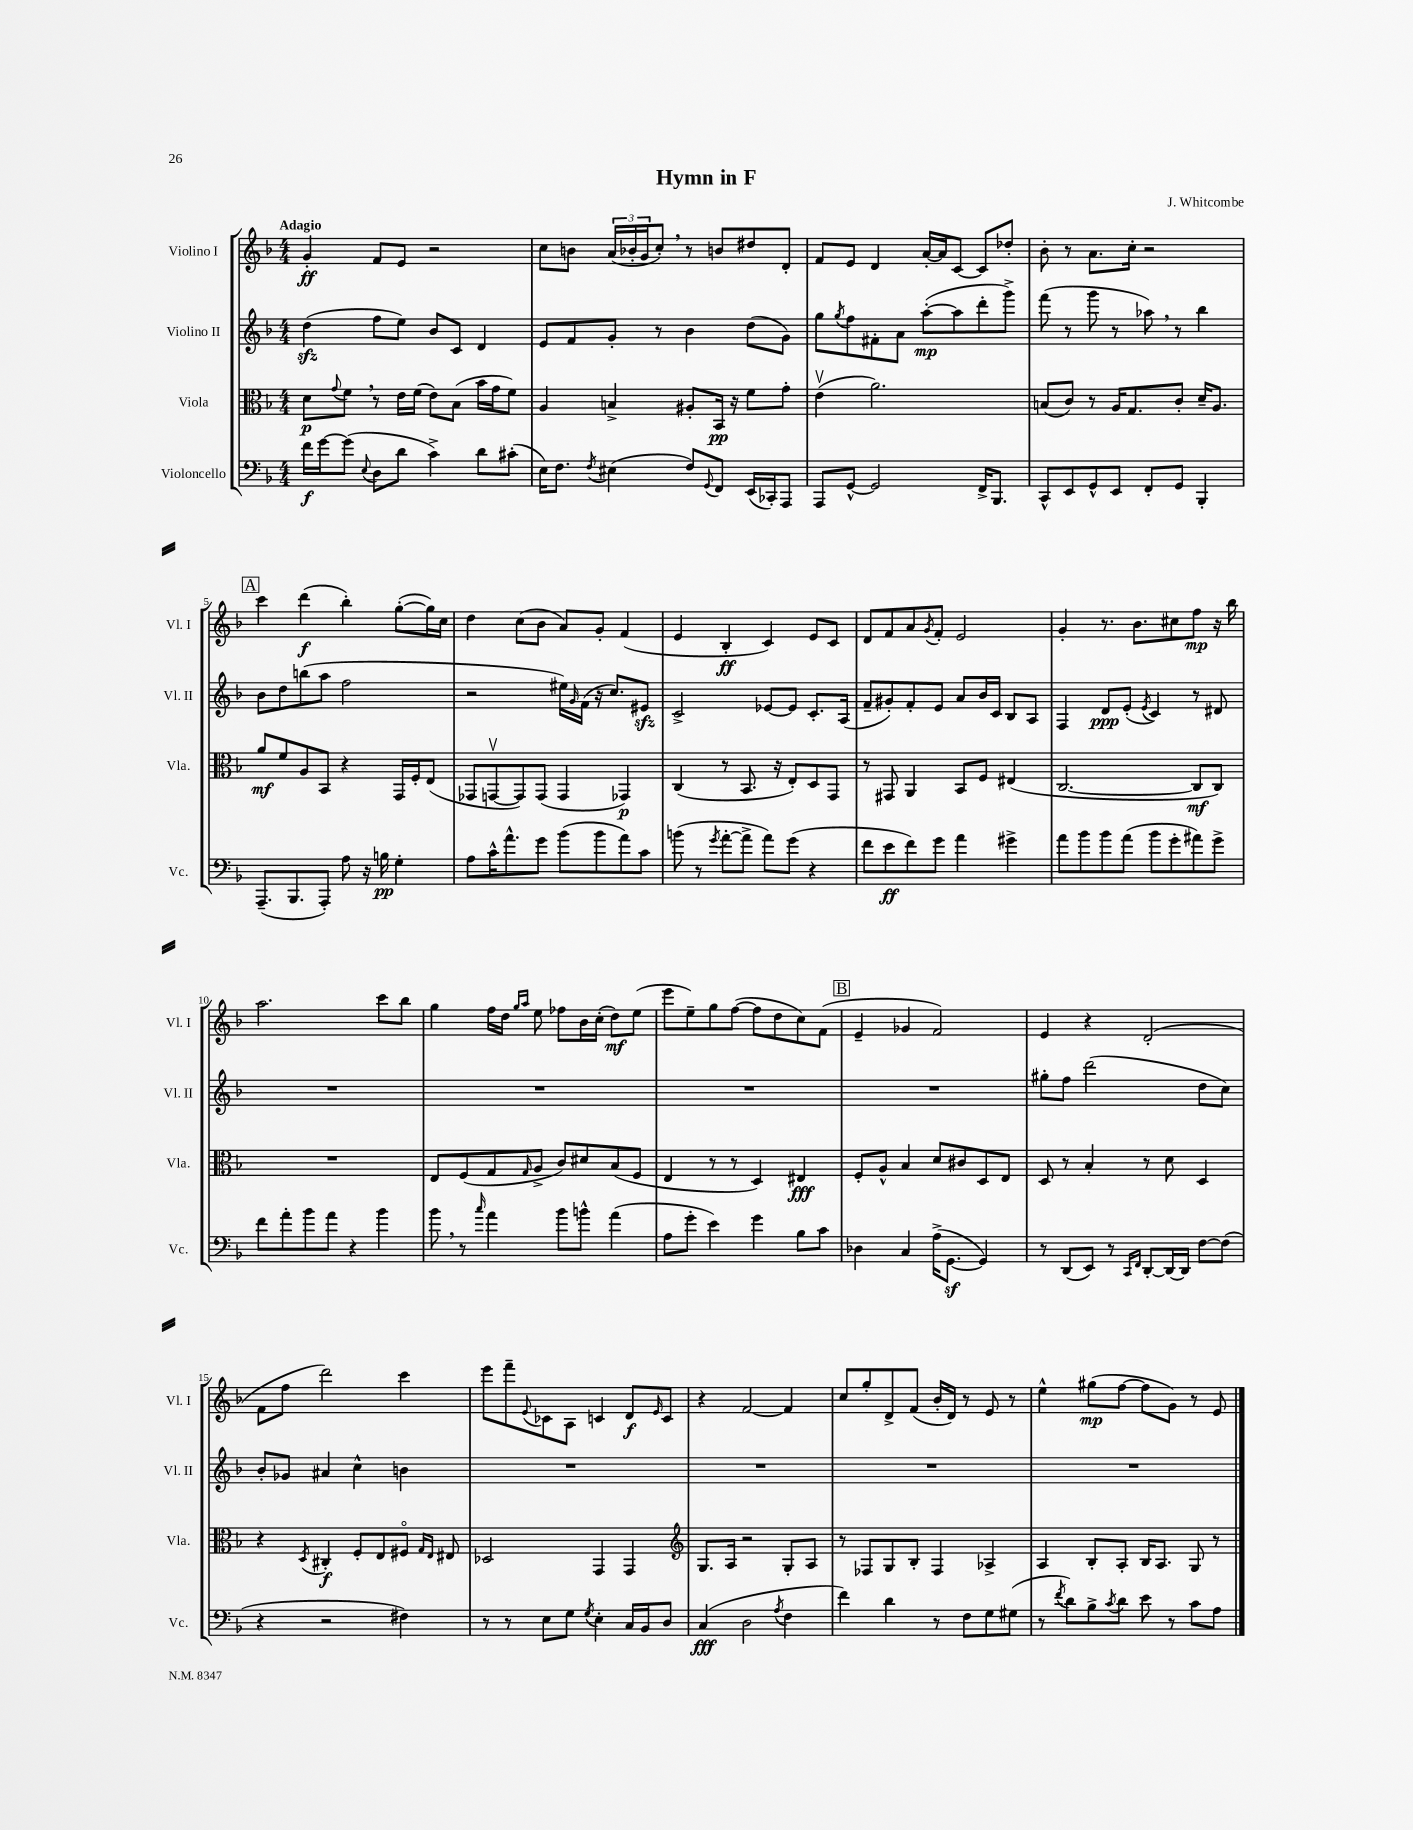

**kern	**dynam	**kern	**dynam	**kern	**dynam	**kern	**dynam
*part4	*part4	*part3	*part3	*part2	*part2	*part1	*part1
*staff4	*staff4	*staff3	*staff3	*staff2	*staff2	*staff1	*staff1
*I"Violoncello	*	*I"Viola	*	*I"Violino II	*	*I"Violino I	*
*I'Vc.	*	*I'Vla.	*	*I'Vl. II	*	*I'Vl. I	*
*clefF4	*	*clefC3	*	*clefG2	*	*clefG2	*
*k[b-]	*	*k[b-]	*	*k[b-]	*	*k[b-]	*
*M4/4	*	*M4/4	*	*M4/4	*	*M4/4	*
=1	=1	=1	=1	=1	=1	=1	=1
!	!	!	!	!	!	!LO:TX:a:B:t=Adagio	!
16f\LL	f	8d\L	p	(4ddzz\	.	4g'/	ff
[16g\J	.	.	.	.	.	.	.
.	.	8qqg/	.	.	.	.	.
(8g\J]	.	8f,\J	.	.	.	.	.
8qqE/	.	.	.	.	.	.	.
8D\L	.	8r	.	8ff\L	.	8f/L	.
8d\J	.	16e\LL	.	8ee\J)	.	8e/J	.
.	.	(16f\JJ	.	.	.	.	.
4c^\)	.	8e\L)	.	8b-/L	.	2r	.
.	.	(8B-\J	.	8c/J	.	.	.
8d\L	.	16b-\LL	.	4d/	.	.	.
.	.	16g\J	.	.	.	.	.
(8c#X'\J	.	8f\J)	.	.	.	.	.
=2	=2	=2	=2	=2	=2	=2	=2
16E\KL)	.	4A/	.	8e/L	.	8cc\L	.
8.F\J	.	.	.	.	.	.	.
.	.	.	.	8f/	.	8bn\J	.
8qF/	.	.	.	.	.	.	.
(4E#X\	.	4Bn^/	.	8g'/J	.	(24a/LL	.
.	.	.	.	.	.	24b-X'/	.
.	.	.	.	.	.	24g/J	.
.	.	.	.	8r	.	8cc',/J)	.
8F/L)	.	8A#X'/L	.	4b-\	.	8r	.
8qqGG/	.	.	.	.	.	.	.
8FF/J	.	16BB-/Jk	pp	.	.	8bn/L	.
.	.	16r	.	.	.	.	.
(16EE/LL	.	8f\L	.	(8dd\L	.	8dd#X/	.
16CC-X'/J)	.	.	.	.	.	.	.
8AAA/J	.	8g'\J	.	8g\J)	.	8d'/J	.
=3	=3	=3	=3	=3	=3	=3	=3
8AAA/L	.	(4ev\	.	8gg\L	.	8f/L	.
.	.	.	.	8qgg/	.	.	.
[8GG^^/J	.	.	.	8ff\	.	8e/J	.
2GG/]	.	2.a\)	.	8f#X'\	.	4d/	.
.	.	.	.	8a\J	.	.	.
.	.	.	.	([8aa'\L	mp	[16a'/LL	.
.	.	.	.	.	.	16a/J]	.
.	.	.	.	8aa\]	.	[8c/J	.
16FF^/KL	.	.	.	8ddd'\	.	8c/L]	.
8.BBB-/J	.	.	.	.	.	.	.
.	.	.	.	8ggg^\J)	.	8dd-X'/J	.
=4	=4	=4	=4	=4	=4	=4	=4
8CC^^/L	.	(8Bn/L	.	(8fff\	.	8b-'\	.
8EE/	.	8c/J)	.	8r	.	8r	.
8GG^^/	.	8r	.	8ggg\	.	8.a\L	.
8EE/J	.	16A/KL	.	8r	.	.	.
.	.	8.G/	.	.	.	16cc'\Jk	.
8FF'/L	.	.	.	8aa-X,\)	.	2r	.
8GG/J	.	8c'/J	.	8r	.	.	.
4BBB-'/	.	16d~/KL	.	4bb-\	.	.	.
.	.	8.A/J	.	.	.	.	.
!!LO:LB:g=z
!!LO:REH:place=s1:t=A
=5	=5	=5	=5	=5	=5	=5	=5
(8.AAA~/L	.	8a/L	mf	8b-\L	.	4ccc\	.
.	.	8f/	.	8dd\	.	.	.
8.BBB-/	.	.	.	.	.	.	.
.	.	8A/	.	(8bbn\	.	(4ddd\	f
8AAA'/J)	.	8BB-/J	.	8aa\J	.	.	.
8A\	.	4r	.	2ff\	.	4bb-'\)	.
16r	.	.	.	.	.	.	.
16Bn\	pp	.	.	.	.	.	.
4G'\	.	16GG/LL	.	.	.	([8gg'\L	.
.	.	16F'/J	.	.	.	.	.
.	.	(8E/J	.	.	.	16gg\L])	.
.	.	.	.	.	.	16cc\JJ	.
=6	=6	=6	=6	=6	=6	=6	=6
8A\L	.	8GG-X/L	.	2r	.	4dd\	.
16c^^\K	.	[8GGnv/	.	.	.	.	.
8.a^^\	.	.	.	.	.	.	.
.	.	8GG/])	.	.	.	(8cc\L	.
8g\J	.	(8GG/J	.	.	.	8b-\J	.
(8b-\L	.	4GG/	.	16ee#X\LL)	.	8a/L)	.
.	.	.	.	16qqg/	.	.	.
.	.	.	.	(16f\JJ	.	.	.
8b-\	.	.	.	16r	.	8g'/J	.
.	.	.	.	8.cc/L)	.	.	.
8a\)	.	4GG-X/)	p	.	.	(4f/	.
8c\J	.	.	.	8e#Xzz/J	.	.	.
=7	=7	=7	=7	=7	=7	=7	=7
(8bn\	.	(4C/	.	2c^/	.	4e/	.
8r	.	.	.	.	.	.	.
8qg/	.	.	.	.	.	.	.
[8a'\L	.	8r	.	.	.	4B-'/	ff
8a^\J]	.	8.BB-/	.	.	.	.	.
8a\L)	.	.	.	[8e-X/L	.	4c/)	.
.	.	16r	.	.	.	.	.
(8g\J	.	8E'/L)	.	8e-/J]	.	.	.
4r	.	8D/	.	8.c'/L	.	8e/L	.
.	.	8GG/J	.	.	.	8c/J	.
.	.	.	.	(16A/Jk	.	.	.
=8	=8	=8	=8	=8	=8	=8	=8
8f\L	.	8r	.	8f~/L	.	8d/L	.
8e\	ff	8GG#X/	.	8g#X'/)	.	8f/	.
8f\)	.	4AA/	.	8f'/	.	8a/	.
.	.	.	.	.	.	8qg/	.
8g\J	.	.	.	8e/J	.	8f'/J	.
4a\	.	8BB-/L	.	8a/L	.	2e/	.
.	.	8F/J	.	16b-/L	.	.	.
.	.	.	.	16c/JJ	.	.	.
4g#X^\	.	(4E#X/	.	8B-/L	.	.	.
.	.	.	.	8A/J	.	.	.
=9	=9	=9	=9	=9	=9	=9	=9
8a\L	.	[2.C/	.	4F/	.	4g'/	.
8b-\	.	.	.	.	.	.	.
8b-\	.	.	.	8d/L	ppp	8.r	.
(8a\J	.	.	.	(8e'/J	.	.	.
.	.	.	.	.	.	8.b-\L	.
.	.	.	.	8qe/	.	.	.
8b-\L	.	.	.	4c/)	.	.	.
8g'\	.	.	.	.	.	8cc#X\	.
8a#X\)	.	8C/L]	mf	8r	.	8ff\J	mp
8g^\J	.	8C/J)	.	8d#X/	.	16r	.
.	.	.	.	.	.	16bb-\	.
!!LO:LB:g=z
=10	=10	=10	=10	=10	=10	=10	=10
8f\L	.	1r	.	1r	.	2.aa\	.
8a'\	.	.	.	.	.	.	.
8b-\	.	.	.	.	.	.	.
8a\J	.	.	.	.	.	.	.
4r	.	.	.	.	.	.	.
4b-\	.	.	.	.	.	8ccc\L	.
.	.	.	.	.	.	8bb-\J	.
=11	=11	=11	=11	=11	=11	=11	=11
8b-,\	.	8E/L	.	1r	.	4gg\	.
8r	.	(8F/	.	.	.	.	.
16qqcc/	.	.	.	.	.	.	.
4a\	.	8G/	.	.	.	16ff\LL	.
.	.	.	.	.	.	16dd\JJ	.
.	.	.	.	.	.	16qqgg/LL	.
.	.	16qqG/	.	.	.	16qqaa/JJ	.
.	.	8A^/J	.	.	.	8ee\	.
8b-\L	.	8c/L)	.	.	.	8ff-X\L	.
8bn^^\J	.	8d#X/	.	.	.	16b-\L	.
.	.	.	.	.	.	(16cc'\JJ	.
(4a\	.	(8B-/	.	.	.	8dd\L)	mf
.	.	8F/J	.	.	.	(8ee\J	.
=12	=12	=12	=12	=12	=12	=12	=12
8A\L	.	4E/	.	1r	.	8eee\L	.
8g'\J	.	.	.	.	.	8ee~\)	.
4e\)	.	8r	.	.	.	8gg\	.
.	.	8r	.	.	.	([8ff\J	.
4g\	.	4D/)	.	.	.	8ff\L]	.
.	.	.	.	.	.	8dd\	.
8B-\L	.	4E#X/	fff	.	.	8cc\)	.
8c\J	.	.	.	.	.	(8f\J	.
!!LO:REH:place=s1:t=B
=13	=13	=13	=13	=13	=13	=13	=13
4D-X\	.	8F'/L	.	1r	.	4e~/	.
.	.	8A^^/J	.	.	.	.	.
4C/	.	4B-/	.	.	.	4g-X/	.
(16A^\KL	.	8d/L	.	.	.	2f/)	.
[8.GGz\J	.	.	.	.	.	.	.
.	.	8c#X/	.	.	.	.	.
4GG/])	.	8D/	.	.	.	.	.
.	.	8E/J	.	.	.	.	.
=14	=14	=14	=14	=14	=14	=14	=14
8r	.	8D/	.	8gg#X'\L	.	4e/	.
(8DD/L	.	8r	.	8ff\J	.	.	.
8EE/J)	.	4B-'/	.	(2ddd\	.	4r	.
8r	.	.	.	.	.	.	.
16qqCC/LL	.	.	.	.	.	.	.
16qqFF/JJ	.	.	.	.	.	.	.
[8DD'/L	.	8r	.	.	.	(2d'/	.
16DD/L_	.	8d\	.	.	.	.	.
16DD/JJ]	.	.	.	.	.	.	.
[8F\L	.	4D/	.	8dd\L	.	.	.
(8F\J]	.	.	.	8cc\J)	.	.	.
!!LO:LB:g=z
=15	=15	=15	=15	=15	=15	=15	=15
4r	.	4r	.	8b-'/L	.	8f\L	.
.	.	.	.	8g-X/J	.	8ff\J	.
.	.	8qD/	.	.	.	.	.
2r	.	4C#X'/	f	4a#X/	.	2ddd\)	.
.	.	8F'/L	.	4cc^^\	.	.	.
.	.	8E/	.	.	.	.	.
4F#X\)	.	8F#X/J	.	4bn\	.	4ccc\	.
.	.	16qqG/LL	.	.	.	.	.
.	.	16qqE/JJ	.	.	.	.	.
.	.	8E#X/	.	.	.	.	.
=16	=16	=16	=16	=16	=16	=16	=16
8r	.	2D-X/	.	1r	.	8eee\L	.
8r	.	.	.	.	.	8fff~\	.
.	.	.	.	.	.	8qqe/	.
8E\L	.	.	.	.	.	8c-X\	.
8G\J	.	.	.	.	.	8A\J	.
8qG/	.	.	.	.	.	.	.
4E'\	.	4GG/	.	.	.	4cn/	.
16C/LL	.	4GG/	.	.	.	8d/L	f
16BB-/J	.	.	.	.	.	.	.
.	.	.	.	.	.	16qqe/	.
8D/J	.	.	.	.	.	8c/J	.
=17	=17	=17	=17	=17	=17	=17	=17
*	*	*clefG2	*	*	*	*	*
(4C/	fff	8.G/L	.	1r	.	4r	.
.	.	16A/Jk	.	.	.	.	.
2D\	.	2r	.	.	.	[2f/	.
8qA/	.	.	.	.	.	.	.
4F\	.	8G'/L	.	.	.	4f/]	.
.	.	8A/J	.	.	.	.	.
=18	=18	=18	=18	=18	=18	=18	=18
4f\)	.	8r	.	1r	.	8cc/L	.
.	.	8F-X/L	.	.	.	8gg'/	.
4d\	.	8G/	.	.	.	8d^/	.
.	.	8B-'/J	.	.	.	(8f/J	.
8r	.	4F-/	.	.	.	16b-'/LL	.
.	.	.	.	.	.	16d/JJ)	.
8F\L	.	.	.	.	.	8r	.
8G\	.	4A-X^/	.	.	.	8e/	.
(8G#X\J	.	.	.	.	.	8r	.
=19	=19	=19	=19	=19	=19	=19	=19
8r	.	4A/	.	1r	.	4ee^^\	.
8qf/	.	.	.	.	.	.	.
8d\L)	.	.	.	.	.	.	.
8B-^\	.	8B-'/L	.	.	.	(8gg#X\L	mp
8qc/	.	.	.	.	.	.	.
8d\J	.	8A'/J	.	.	.	[8ff\J	.
8e\	.	16B-/KL	.	.	.	8ff\L]	.
.	.	8.A/J	.	.	.	.	.
8r	.	.	.	.	.	8g\J)	.
8c\L	.	8G/	.	.	.	8r	.
8A\J	.	8r	.	.	.	8e/	.
==	==	==	==	==	==	==	==
*-	*-	*-	*-	*-	*-	*-	*-
